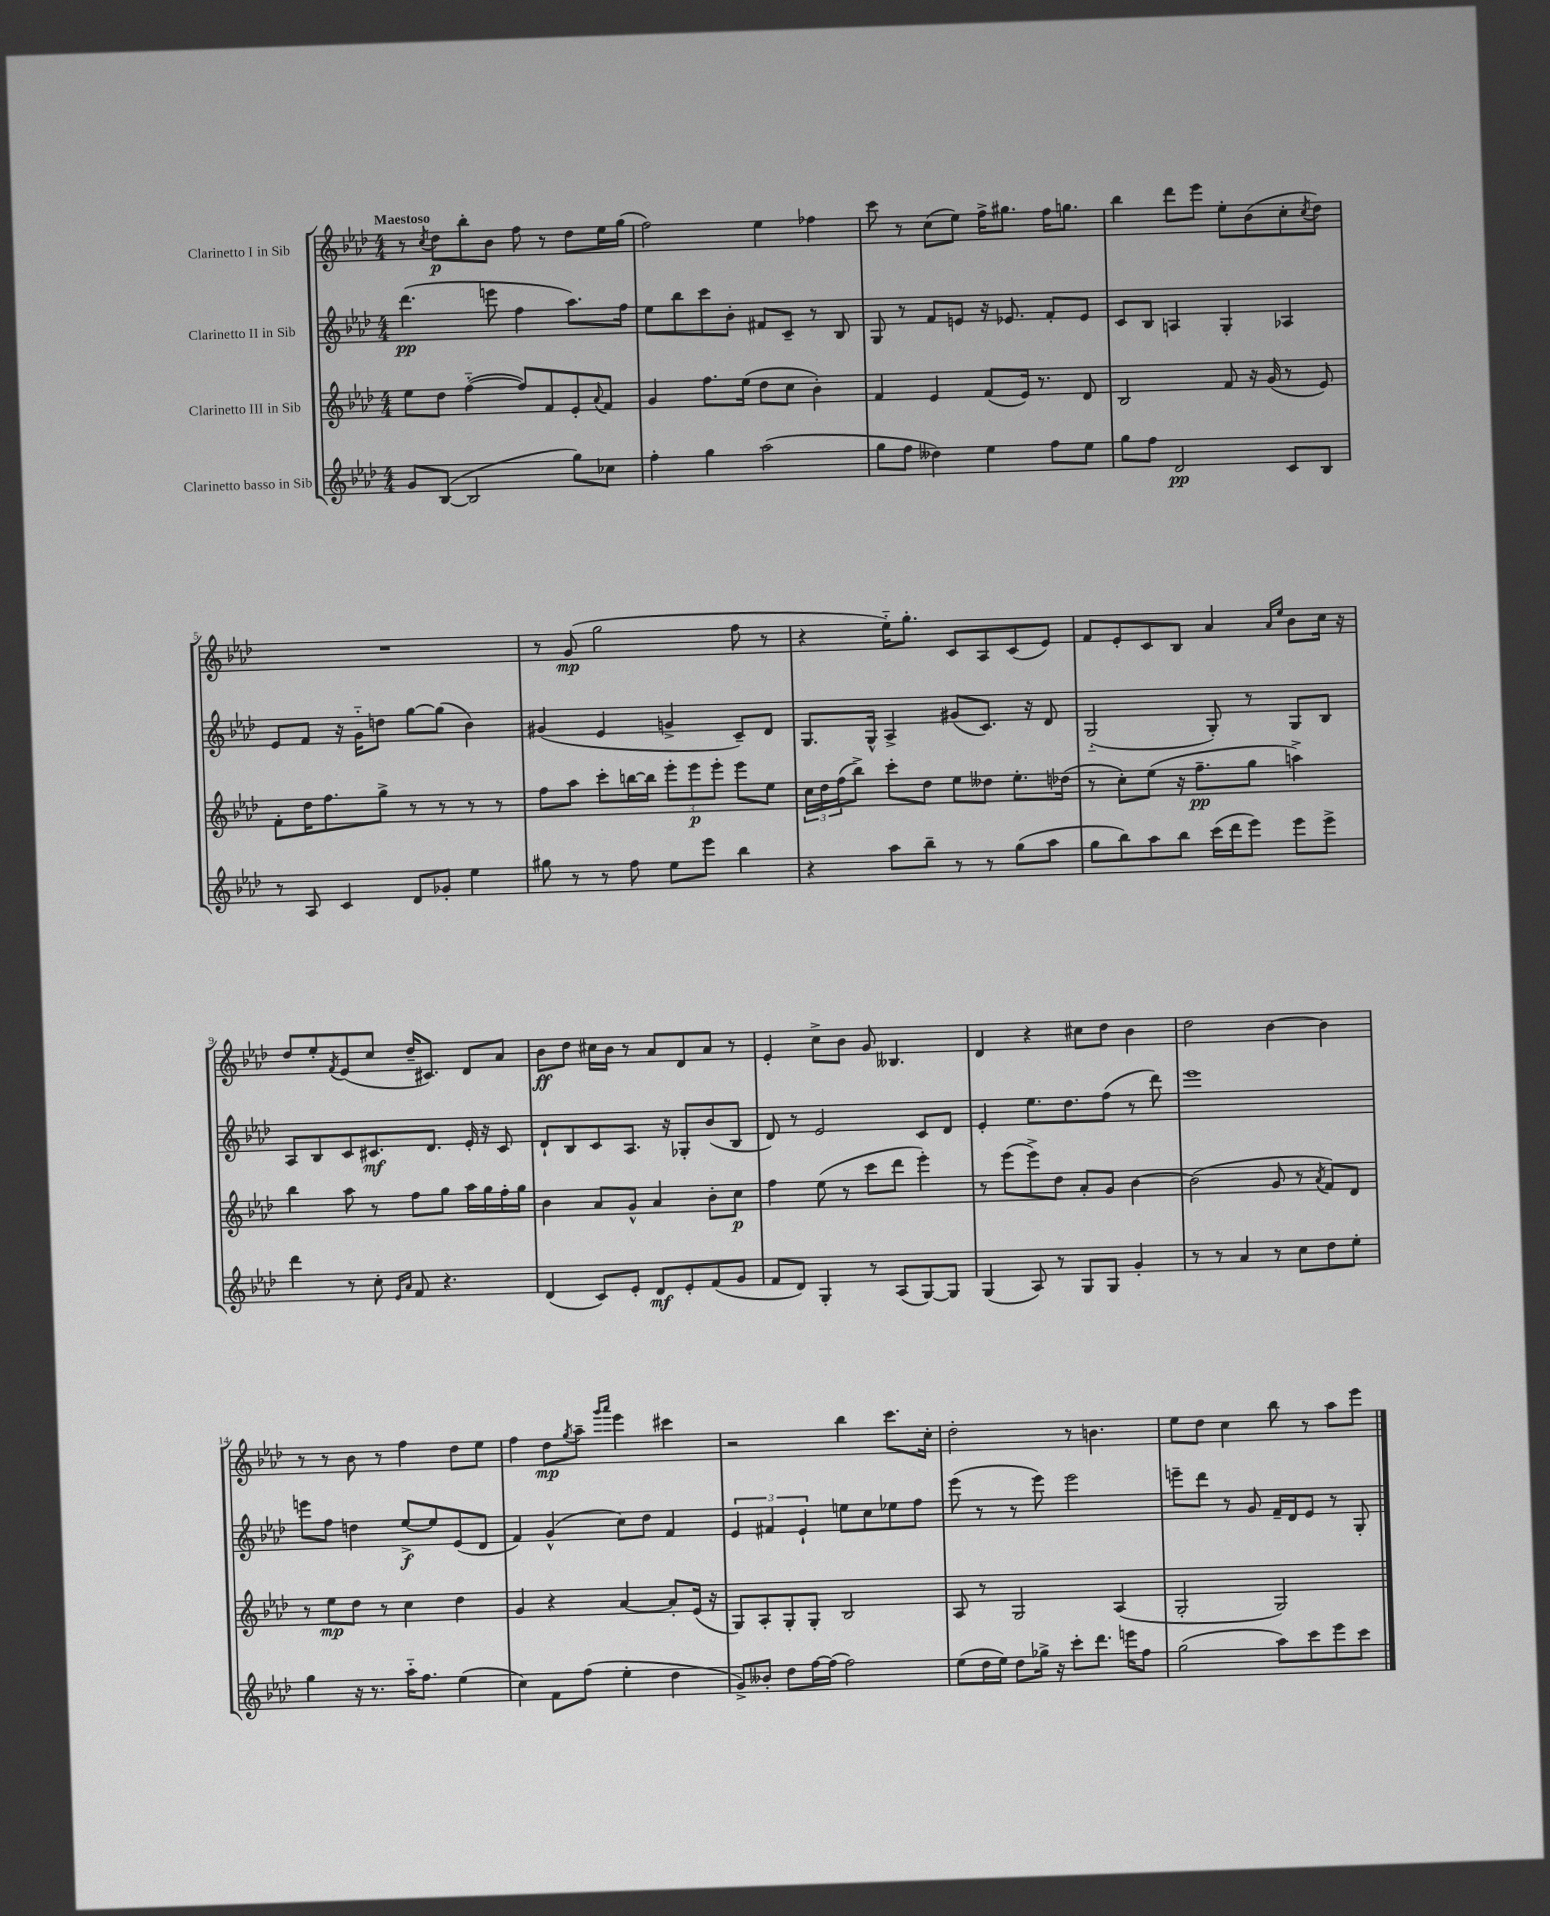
<<
\new StaffGroup <<
\new Staff = "s0" \with { instrumentName = "Clarinetto I in Sib" } {
    \clef treble \key aes \major \numericTimeSignature \time 4/4 \tempo "Maestoso"
    r8 \acciaccatura { c''8 } des''8\p bes''8-. bes'8 f''8 r8 des''8 ees''16 g''16( |
    f''2) ees''4 fes''4 |
    c'''8 r8 c''8( ees''8) f''16-> gis''8. f''16 g''8. |
    bes''4 des'''8 ees'''8 ees''8-. bes'8( c''8-. \acciaccatura { c''8 } des''8) |
    R1 |
    r8 g'8\mp( g''2 f''8 r8 |
    r4 ees''16-_) g''8.-. c'8 aes8 c'8( ees'8) |
    f'8 ees'8-. c'8 bes8 aes'4 \grace { aes'16 ees''16 } bes'8 c''16 r16 |
    des''8 ees''8-. \acciaccatura { f'8 } ees'8( c''8 des''16-- cis'8.) des'8 aes'8 |
    bes'8\ff des''8 cis''16 bes'16 r8 aes'8 des'8 aes'8 r8 |
    ees'4-. c''8-> bes'8 g'8 beses4. |
    des'4 r4 cis''8 des''8 bes'4 |
    des''2 bes'4~ bes'4 |
    r8 r8 bes'8 r8 f''4 des''8 ees''8 |
    f''4 des''8\mp \acciaccatura { g''8 } aes''8-- \grace { g'''16 aes'''16 } ees'''4 cis'''4 |
    r2 bes''4 c'''8. c''16-. |
    des''2-. r8 b'4. |
    ees''8 des''8 c''4 bes''8 r8 aes''8 ees'''8 \bar "|." |
}
\new Staff = "s1" \with { instrumentName = "Clarinetto II in Sib" } {
    \clef treble \key aes \major \numericTimeSignature \time 4/4
    des'''4.\pp( e'''8 f''4 aes''8.) f''16 |
    ees''8 bes''8 c'''8 bes'8-. fis'8 c'8-- r8 bes8 |
    g8 r8 f'8 e'8 r16 ees'8. f'8-. ees'8 |
    c'8 bes8 a4 g4-. aes4 |
    ees'8 f'8 r16 g'16-_ d''8 g''8~ g''8( bes'4) |
    gis'4( ees'4 g'4-> c'8--) des'8 |
    g8. g16-^ aes4-> gis'8( c'8.) r16 des'8 |
    g2-_( g8-.) r8 g8 bes8 |
    aes8 bes8 c'8 cis'8.\mf des'8. ees'16-. r16 cis'8 |
    des'8-! bes8 c'8 aes8. r16 ges8-. bes'8( bes8 |
    des'8) r8 ees'2 c'8 des'8 |
    ees'4-. ees''8. des''8. f''8( r8 des'''8) |
    ees'''1 |
    e'''8 f''8 d''4 ees''8~->\f ees''8 ees'8( des'8 |
    f'4) g'4-^( c''8) des''8 f'4 |
    \tuplet 3/2 { ees'4 fis'4 ees'4-! } e''8 c''8 ees''8 f''8 |
    ees'''8( r8 r8 ees'''8) ees'''2 |
    e'''8-- des'''8 r8 g'8 f'16-- des'16 ees'8 r8 g8-. \bar "|." |
}
\new Staff = "s2" \with { instrumentName = "Clarinetto III in Sib" } {
    \clef treble \key aes \major \numericTimeSignature \time 4/4
    ees''8 des''8 f''4~-_( f''8) f'8 ees'8-. \appoggiatura { aes'8 } f'8 |
    g'4 f''8. ees''16( des''8 c''8 bes'4-.) |
    f'4 ees'4 f'8( ees'16) r8. des'8 |
    bes2 f'8 r16 g'16( r8 ees'8) |
    f'8-. des''16 f''8. g''8-> r8 r8 r8 r8 |
    f''8 aes''8 c'''8-. b''16~ b''16 \tuplet 3/2 { ees'''8-. ees'''8\p ees'''8-. } ees'''8 ees''8 |
    \tuplet 3/2 { c''16 des''16 f''16( } bes''8->) c'''8-. des''8 ees''8 deses''8 ees''8.-. des''16( |
    r8 c''8-.) ees''8( r16 f''8.--\pp g''8 a''4->) |
    bes''4 aes''8 r8 f''8 g''8 aes''16 g''16 f''16-. g''16 |
    bes'4 aes'8 g'8-^ aes'4 bes'8-. c''8\p |
    f''4 ees''8( r8 c'''8 des'''8 ees'''4-.) |
    r8 ees'''8( ees'''8->) des''8 aes'8-. g'8 bes'4~ |
    bes'2( g'8 r8 \acciaccatura { aes'8 } f'8) des'8 |
    r8 ees''8\mp des''8 r8 c''4 des''4 |
    g'4 r4 aes'4~ aes'8-. ees'16( r16 |
    g8) aes8-. g8-. g8-. bes2 |
    aes8 r8 g2 aes4( |
    g2-. g2) \bar "|." |
}
\new Staff = "s3" \with { instrumentName = "Clarinetto basso in Sib" } {
    \clef treble \key aes \major \numericTimeSignature \time 4/4
    g'8 bes8~( bes2 g''8) ces''8 |
    f''4-. g''4 aes''2( |
    g''8 f''8 deses''4) ees''4 f''8 ees''8 |
    g''8 f''8 des'2\pp c'8 bes8 |
    r8 aes8 c'4 des'8 ges'8-. ees''4 |
    gis''8 r8 r8 f''8 ees''8 ees'''8 bes''4 |
    r4 aes''8 bes''8-- r8 r8 g''8( aes''8 |
    g''8 bes''8) aes''8 bes''8 c'''16( des'''16 ees'''8) ees'''8 ees'''8-> |
    des'''4 r8 c''8-. \grace { ees'16 aes'16 } f'8 r4. |
    des'4( c'8) ees'8-. des'8\mf ees'8-. f'8( g'8 |
    f'8 des'8) g4-. r8 aes8( g8~) g8 |
    g4( aes8) r8 g8 g8 g'4-. |
    r8 r8 aes'4 r8 c''8 des''8 ees''8-. |
    g''4 r16 r8. aes''16-_ f''8. ees''4( |
    c''4) f'8 f''8( ees''4-. des''4 |
    g'8->) beses'8-. des''8 f''16~ f''16( f''2) |
    ees''8( des''16 ees''16) des''8 ges''16-> r16 c'''8-. des'''8. e'''16 f''8 |
    g''2( aes''8) c'''8 ees'''8 c'''8 \bar "|." |
}
>>
>>
